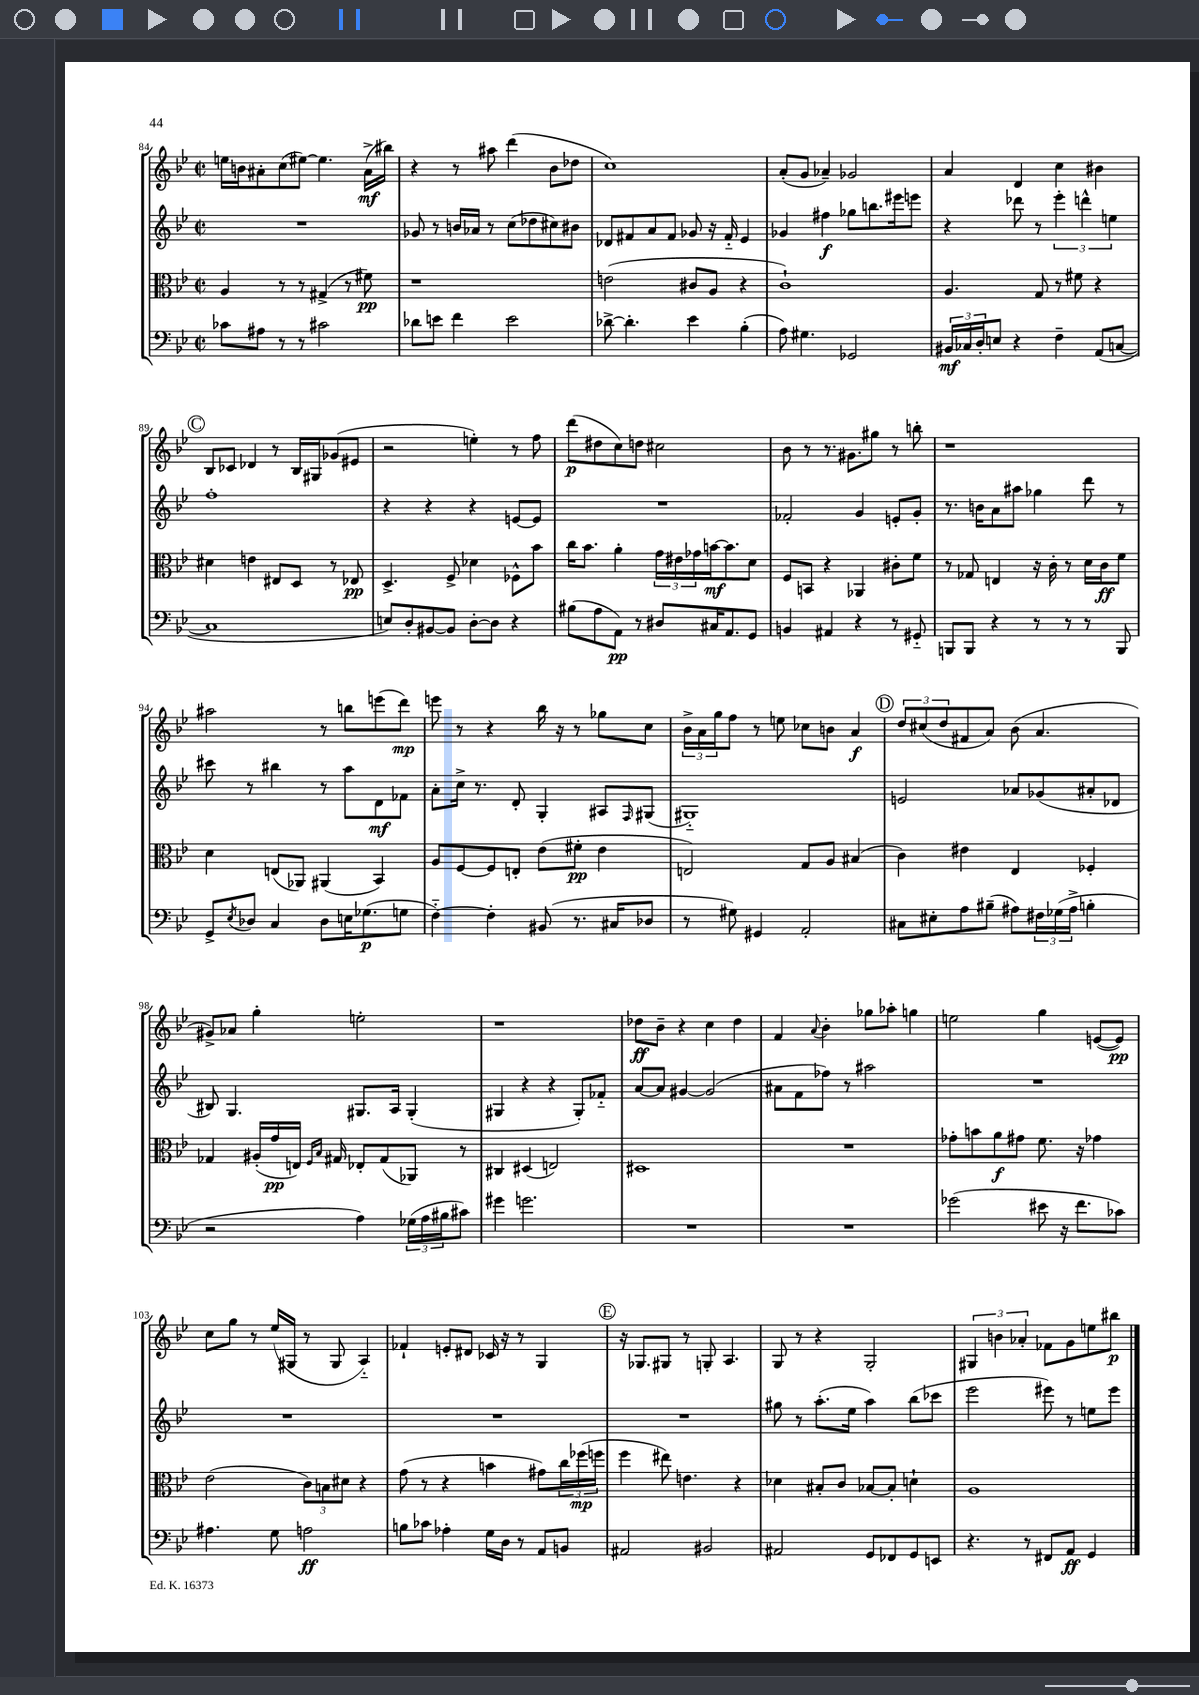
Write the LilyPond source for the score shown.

<<
\new StaffGroup <<
\new Staff = "s0" {
    \clef treble \key bes \major \defaultTimeSignature \time 2/2
    e''16 b'16 ais'8-. c''8( eis''8~) eis''4. ais'16->\mf( bis''16) |
    r4 r8 ais''8 d'''4( bes'8 des''8 |
    c''1) |
    a'8-.( g'8 aes'4--) ges'2 |
    a'4 d'4 c''4 bis'4 |
    \mark \markup { \circle "C" } bes8 ces'8 des'4 r8 bes16 gis16 ges'8( eis'8 |
    r2 e''4-.) r8 f''8 |
    d'''8\p( dis''8 c''8) d''8 cis''2 |
    bes'8 r8 r8. gis'8. gis''8 r8 b''8-. |
    r1 |
    ais''2 r8 b''8 e'''8( d'''8\mp) |
    e'''8 r8 r4 bes''16 r16 r8 ges''8 c''8 |
    \tuplet 3/2 { bes'16-> a'16 g''16 } f''8 r8 e''8 ces''8 b'8 a'4\f |
    \mark \markup { \circle "D" } \tuplet 3/2 { d''8 cis''8( d''8 } fis'8 a'8) bes'8( a'4. |
    gis'8->) aes'8 g''4-. e''2-. |
    r1 |
    des''8\ff bes'8-- r4 c''4 des''4 |
    f'4 \appoggiatura { a'8 } bes'4-. ges''8 aes''8-. g''4 |
    e''2 g''4 e'8~( e'8\pp) |
    c''8 g''8 r8 ees''16( gis16 r8 gis8 a4-_) |
    fes'4-! e'8-. dis'8 ces'16 r16 r8 g4 |
    \mark \markup { \circle "E" } r16 ges8. gis8 r8 g8-. a4. |
    g8 r8 r4 g2-. |
    \tuplet 3/2 { gis4 b'4 aes'4-. } fes'8 g'8 e''8 bis''8\p \bar "|." |
}
\new Staff = "s1" {
    \clef treble \key bes \major \defaultTimeSignature \time 2/2
    R1 |
    ges'8 r8 b'16 aes'16 r8 c''8( des''8 cis''8) bis'8 |
    des'8 fis'8 a'8 fis'8 ges'8 r16 fis'16-_ ees'4 |
    ges'4 fis''4\f ges''8 b''8. eis'''16 e'''8 |
    r4 des'''8 r8 \tuplet 3/2 { ees'''4-. d'''4-^ e''4 } |
    \mark \markup { \circle "C" } f''1-. |
    r4 r4 r4 e'8~ e'8 |
    R1 |
    fes'2-. g'4 e'8-. g'8-. |
    r8. b'16 a'8 ais''8 ges''4 d'''8 r8 |
    cis'''8 r8 bis''4 r8 a''8 d'8\mf fes'8 |
    a'8-. c''16-> r8. d'8-. g4-. ais8 \grace { f16 } gis8( |
    gis1-_) |
    \mark \markup { \circle "D" } e'2 aes'8 ges'8( ais'8-. des'8 |
    bis8) g4. gis8. a16 gis4-.( |
    gis4 r4 r4 gis8-.) fes'8-_ |
    a'8~ a'8 gis'4~ gis'2( |
    ais'8 f'8 fes''8) r8 ais''2 |
    R1 |
    R1 |
    R1 |
    \mark \markup { \circle "E" } R1 |
    gis''8 r8 a''8.-.( ees''16 a''4) bes''8( ces'''8 |
    ees'''2 eis'''8) r8 e''8 eis'''8 \bar "|." |
}
\new Staff = "s2" {
    \clef alto \key bes \major \defaultTimeSignature \time 2/2
    a4 r8 r8 gis4->( r8 fis'8\pp) |
    r1 |
    e'2( cis'8 a8 r4 |
    c'1-!) |
    a4. g8 r8 fis'8 r4 |
    \mark \markup { \circle "C" } dis'4 e'4 eis8 d8 r8 ees8\pp |
    d4.-> f8-> des'4 fes8-^ bes'8 |
    c''16 bes'8. a'4-. \tuplet 3/2 { g'16 eis'16 ges'16 } b'16~\mf b'8. d'8 |
    f8 b,8 r4 aes,4 cis'8-. f'8 |
    r8 ges8 e4 r16 c'16-. r8 d'16 c'16\ff f'8 |
    d'4 e8( aes,8) ais,4( bes,4) |
    a8 f8~ f8 e8-. ees'8( fis'8-.\pp ees'4 |
    e2) g8 a8 bis4( |
    \mark \markup { \circle "D" } c'4) eis'4 ees4 fes4-. |
    ges4 ais16-.( g'16\pp e16) \grace { f16 bes16 } gis16 ees8-. gis8( aes,8) r8 |
    cis4 dis4( e2) |
    dis1 |
    R1 |
    ges'8-. b'8 a'8\f gis'8 f'8. r16 ges'4 |
    ees'2( \tuplet 3/2 { c'8) b8 dis'8 } r4 |
    g'8( r8 r4 b'4 gis'8) \tuplet 3/2 { c''16 fes''16\mp( f''16 } |
    \mark \markup { \circle "E" } f''4 eis''8) e'4. r4 |
    des'4 bis8-. c'8 bes8~ bes8-. d'4-! |
    a1 \bar "|." |
}
\new Staff = "s3" {
    \clef bass \key bes \major \defaultTimeSignature \time 2/2
    ces'8 ais8 r8 r8 cis'2 |
    des'8 e'8 f'4 e'2 |
    des'8~-> des'4.-. ees'4 bes4-.( |
    a8) gis4. ges,2 |
    \tuplet 3/2 { bis,16\mf ces16 d16-. } e8 r4 f4-- a,8( c8~ |
    \mark \markup { \circle "C" } c1 |
    e8) d8-. bis,8~ bis,8 d8~-. d8 r4 |
    bis8( a8 a,8\pp) r8 dis8 cis16 a,8. g,8 |
    b,4 ais,4 r4 r8 gis,8-_ |
    b,,8 b,,8 r4 r8 r8 r8 b,,8 |
    g,8-> \acciaccatura { ees8 } des8 c4 des8 e16 ges8.\p( g8 |
    f4~-_) f4-. bis,8( r8. cis16 des8 |
    r8 gis8) gis,4 a,2-. |
    \mark \markup { \circle "D" } cis8 eis8-. a8 bis8--( ais8) \tuplet 3/2 { fis16 ges16( ais16-> } b4-. |
    r2 a4) \tuplet 3/2 { ges16( a16 bis16 } cis'8) |
    gis'4 g'2. |
    R1 |
    R1 |
    ges'2( eis'8 r16 f'8. ces'8) |
    ais4. g8 a2\ff |
    b8 ces'8 aes4-. g16 d16 r8 a,8 b,8 |
    \mark \markup { \circle "E" } ais,2 bis,2 |
    ais,2 g,8 fes,8 g,8 e,8 |
    r4. r8 fis,8 a,8\ff g,4 \bar "|." |
}
>>
>>
\layout { \context { \Score currentBarNumber = #84 } }
